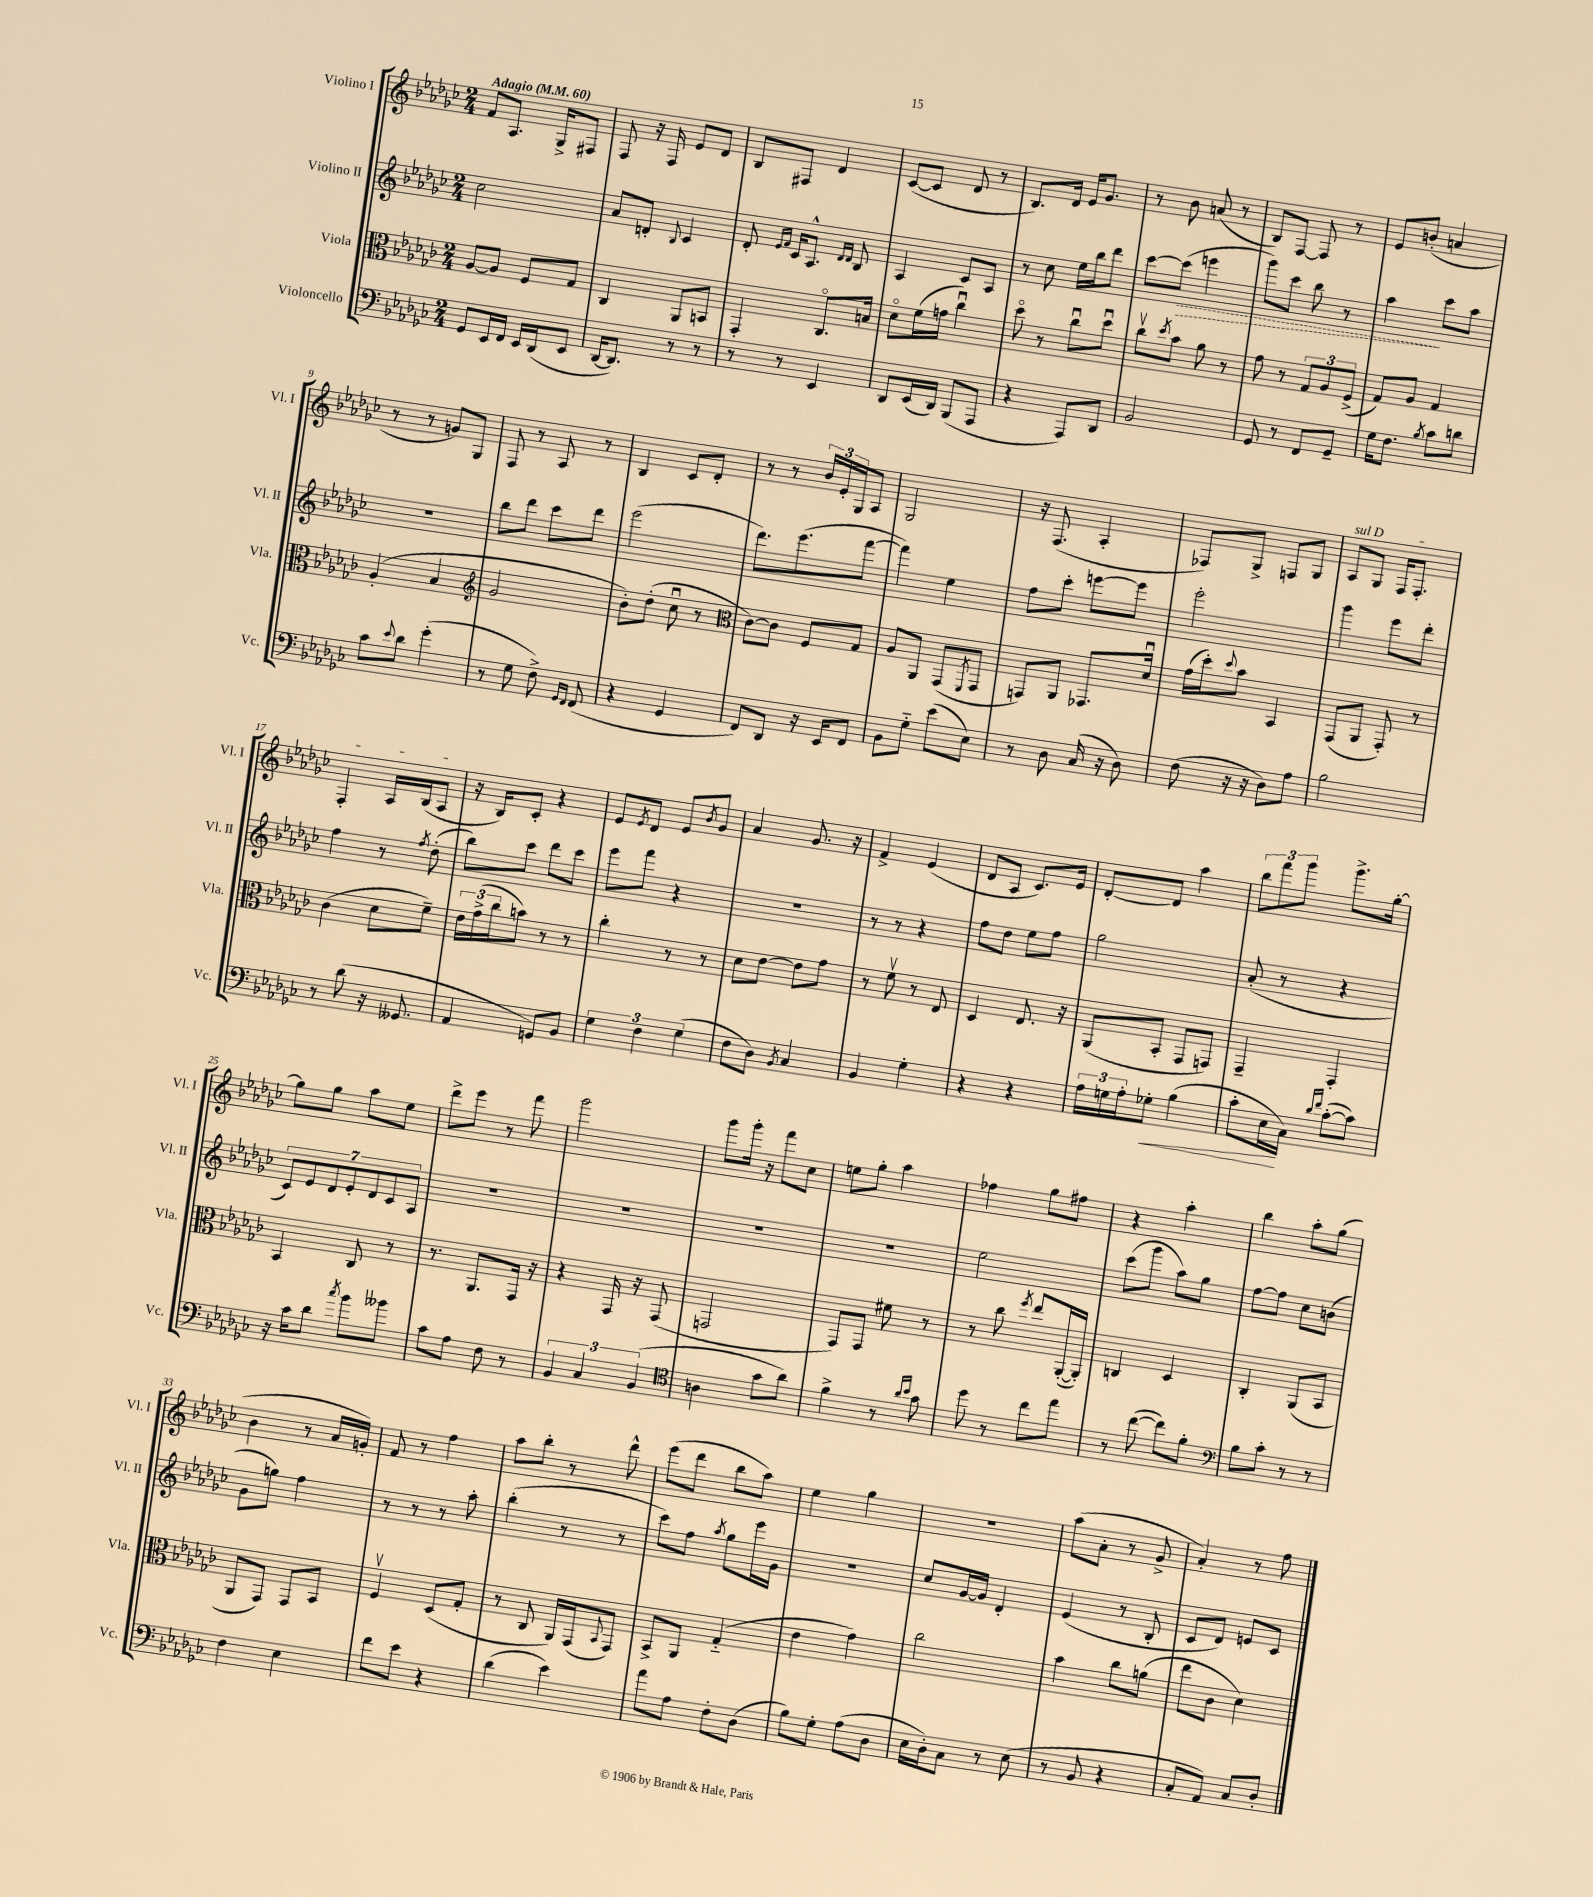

**kern	**kern	**kern	**kern
*staff4	*staff3	*staff2	*staff1
*clefF4	*clefC3	*clefG2	*clefG2
*k[b-e-a-d-g-c-]	*k[b-e-a-d-g-c-]	*k[b-e-a-d-g-c-]	*k[b-e-a-d-g-c-]
*M2/4	*M2/4	*M2/4	*M2/4
*MM60	*MM60	*MM60	*MM60
8GG-	[8A-	2cc-	8f
16EE-	8A-]	.	8.A-
16FF	.	.	.
16EE-	8F	.	.
(16DD-	.	.	16G-^
8EE-	8G-	.	8F#
=	=	=	=
[16DD-	4C-	8a-	8F
8.DD-])	.	.	.
.	.	8d'	16r
.	.	.	16F
.	.	8qqB-	.
8r	8AA-	4c-	8e-
8r	8BB	.	8d-
=	=	=	=
8r	4GG-'	8d-'	8B-
.	.	16qqe-	.
.	.	16qqf	.
8r	.	16c-	8F#
.	.	8.A-^^	.
4EE-	8.C-o	.	4d-
.	.	16qqd-	.
.	.	16qqd-	.
.	.	8B-	.
.	16B	.	.
=	=	=	=
8DD-	8d-o	4A-	([8c-
(16EE-	(16f	.	8c-]
16DD-)	16g	.	.
(8BBB-	4cc-u)	8c-	8d-
8AAA-	.	8A-	8r
=	=	=	=
4r	8dd-o	8r	8.B-)
.	8r	8cc-	.
.	.	.	16d-
8AAA-)	8cc-u	16ee-	16e-
.	.	16bb-	8.g-
8DD-	8dd-u	8ddd-	.
=	=	=	=
2BB-	8cc-v	[8ccc-	8r
.	8qdd-	.	.
.	8b-	(8ccc-]	8b-
.	8a-	4eee	(8a
.	8r	.	8r
=	=	=	=
8GG-	8g-	8ggg-)	8B-)
8r	8r	8ccc-	[8F
8FF	12G-	8bb-	8F]
.	12A-	.	.
8GG-~	.	8r	8r
.	(12F^	.	.
=	=	=	=
16G-	8G-)	4aa-	8e-
8.F	.	.	.
.	8A-	.	(8b'
8qB-	.	.	.
8c-	4G-	8ccc-	4a
8d	.	8aa-	.
=	=	=	=
8c-	(4A-'	2r	8r
8qqe-	.	.	.
8d-	.	.	8r
(4g-'	4B-	.	8g)
.	.	.	8G-
=	=	=	=
*	*clefG2	*	*
8r	2g-	8bb-	8F
8G-	.	8ddd-	8r
8F^)	.	8ccc-	8A-
16qqGG-	.	.	.
16qqFF	.	.	.
(8FF	.	8ddd-	8r
=	=	=	=
4r	8b-')	(2eee-	4B-
.	(8dd-'	.	.
4GG-	8cc-u	.	8c-
.	8r	.	8d-'
=	=	=	=
*	*clefC3	*	*
8FF)	[8c-)	8.ddd-)	8r
8DD-	8c-]	.	8r
.	.	(8.eee-	.
16r	8F	.	24b-
.	.	.	24e-'
16EE-	.	.	.
.	.	.	24G-
8FF	8G-	[8fff	8A-
=	=	=	=
8BB-	8A-	4fff])	2G-
8G-'~	8AA-	.	.
(8e-	(8GG-	4ee-	.
.	8qFF	.	.
8E-)	8GG-	.	.
=	=	=	=
8r	8GG)	8ff	16r
.	.	.	(8.F
8D-	8AA-	8ccc-'	.
(16C-	8.GG-	[8eee	4A-'
16r	.	.	.
8D-)	.	8eee]	.
.	16d-u	.	.
=	=	=	=
(8F	(16g-	2eee-'	8F-)
.	16dd-')	.	.
.	8qqdd-	.	.
16r	8b-	.	8G-^
16r	.	.	.
8D-)	4BB-	.	8F
8A-	.	.	8G-
=	=	=	=
2B-	(8GG-	4ggg-	8A-
.	8AA-	.	8G-
.	8GG-')	8eee-	16F
.	.	.	8.F'
.	8r	8ddd-'	.
=	=	=	=
8r	(4c-	4ff	4F'
(8d-	.	.	.
16r	8d-	8r	16A-
8.GG--	.	.	(16B-
.	.	8qff	.
.	8f~)	(8dd-'	8A-
=	=	=	=
4AA-	24e-	8bb-)	16r
.	(24g-^	.	.
.	.	.	16B-)
.	24cc-	.	.
.	8b)	8ccc-	8c-'
8GG)	8r	8ddd-	4r
8BB-	8r	8ccc-	.
=	=	=	=
6G-	4cc-'	8eee-	8e-
.	.	.	8qe-
.	.	8fff	8d-
6F	.	.	.
.	8r	4r	8e-
(6G-	.	.	.
.	.	.	8qb-
.	8r	.	8g-
=	=	=	=
8F	8d-	2r	4a-
8D-)	[8e-	.	.
8qBB-	.	.	.
4C-	8e-]	.	8.g-
.	8g-	.	.
.	.	.	16r
=	=	=	=
4BB-	8r	8r	4f^
.	8fv	8r	.
4G-'	8r	4r	(4e-
.	8E-	.	.
=	=	=	=
4r	4D-	8ff	8d-
.	.	8dd-	8A-
4r	8.E-	8ee-	8.c-)
.	.	8ff	.
.	16r	.	16e-
=	=	=	=
24A-	(8AA-	2gg-	[8d-'
24G	.	.	.
24A-'	.	.	.
8G-'	8BB-'	.	8d-]
(4B-	8GG-	.	4aa-
.	8GG)	.	.
=	=	=	=
8c-'	4GG-~	(8a-'	12bb-
.	.	.	12fff
16E-	.	8r	.
.	.	.	12ggg-
16C-)	.	.	.
16qqd-	.	.	.
16qqf	.	.	.
([8c-'	4GG-'	4r	8.ggg-^
8c-])	.	.	.
.	.	.	[16gg-'
=	=	=	=
16r	4BB-	14c-)	8gg-]
16c-	.	.	.
.	.	14e-	.
8d-	.	.	8gg-
.	.	14d-	.
.	.	14e-'	.
8qcc-	.	.	.
8b-	8C-	.	8aa-
.	.	14d-	.
.	.	14c-	.
8b--	8r	.	8ee-
.	.	14A-	.
=	=	=	=
8c-	8.r	2r	8ddd-^
8A-	.	.	8eee-
.	8.AA-	.	.
8F	.	.	8r
8r	16GG-	.	8fff
.	16r	.	.
=	=	=	=
6BB-	4r	2r	2ggg-
6C-	.	.	.
.	16GG-	.	.
.	16r	.	.
(6BB-	.	.	.
.	(8GG-	.	.
=	=	=	=
*clefC4	*	*	*
4A	2GG	2r	8ggg-
.	.	.	16ggg-'
.	.	.	16r
8g-	.	.	8fff
8a-)	.	.	8cc-
=	=	=	=
4f^	8GG-)	2r	8ee
.	8GG-	.	8gg-'
8r	8f#	.	4aa-
16qqa-	.	.	.
16qqb-	.	.	.
8g-	8r	.	.
=	=	=	=
8dd-	8r	2ee-	4ff-
8r	8cc-	.	.
.	8qff	.	.
8cc-	8ee-	.	8gg-
8ee-	([16AA-'	.	8ff#
.	16AA-'])	.	.
=	=	=	=
8r	4C	(8ccc-	4r
([8cc-	.	8ggg-	.
8cc-])	4D-	8aa-)	4aa-'
8f'	.	8gg-	.
=	=	=	=
*clefF4	*	*	*
8B-	4C-'	[8ff	4bb-
8c-'	.	8ff]	.
8r	(8AA-	8cc-	8aa-'
8r	8BB-	(8b	(8gg-
=	=	=	=
4F	8AA-	8g-	4b-
.	8GG-)	8gg)	.
4E-	8GG-	4ff	8r
.	8BB-	.	16a-
.	.	.	16g')
=	=	=	=
8f	4Fv	8r	8f
8e-	.	8r	8r
4r	(8D-	8r	4ff
.	8G-'	8aa-'	.
=	=	=	=
(4d-	8r	(4bb-'	8aa-
.	8C-	.	8bb-'
4e-)	16AA-)	8r	8r
.	(16GG-	.	.
.	8qqBB-	.	.
.	8GG-)	8r	8ddd-^^
=	=	=	=
8a-	8BB-^	8ccc-)	(8eee-
8A-	8AA-	8ff	8ddd-
.	.	8qaa-	.
8F'	(4G-'~	8gg-	8bb-
(8D-	.	16eee-	8aa-)
.	.	16g-	.
=	=	=	=
8B-)	4e-	2r	4ee-
8G-'	.	.	.
(8A-	4g-)	.	4gg-
8D-	.	.	.
=	=	=	=
16E-	2cc-	8cc-	2r
16D-')	.	.	.
8C-	.	[16g-	.
.	.	16g-]	.
8r	.	4d-'	.
(8E-	.	.	.
=	=	=	=
8r	4b-	(4e-	(8aa-
8BB-	.	.	8a-'
4r	8cc-	8r	8r
.	(8a	8B-'	8g-^
=	=	=	=
8C-'	8ee-	8c-	4a-')
8AA-)	8c-	8d-)	.
8C-	4d-)	8e	8r
8D-'	.	8c-	8ff
==	==	==	==
*-	*-	*-	*-
